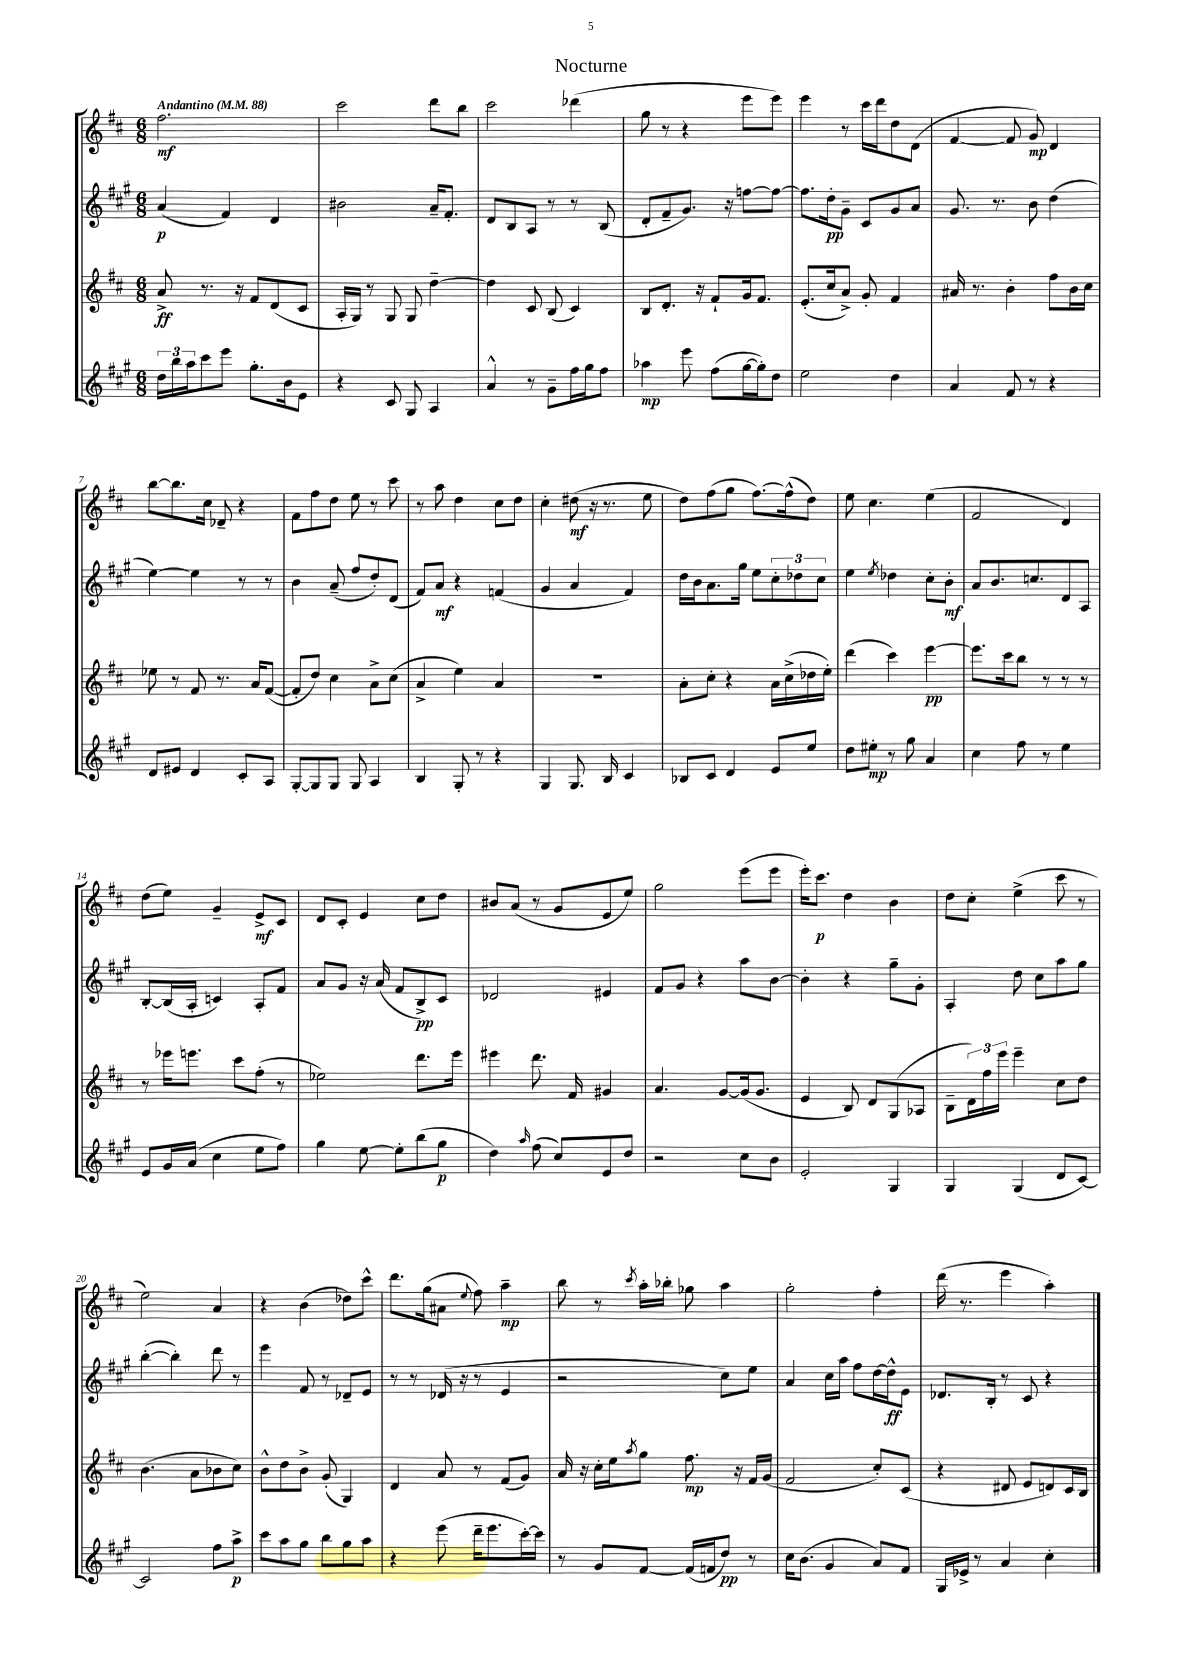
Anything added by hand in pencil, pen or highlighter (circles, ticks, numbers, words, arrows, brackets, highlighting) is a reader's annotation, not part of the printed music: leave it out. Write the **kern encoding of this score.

**kern	**kern	**kern	**kern
*staff4	*staff3	*staff2	*staff1
*clefG2	*clefG2	*clefG2	*clefG2
*k[f#c#g#]	*k[f#c#]	*k[f#c#g#]	*k[f#c#]
*M6/8	*M6/8	*M6/8	*M6/8
*MM88	*MM88	*MM88	*MM88
24dd	8a^	(4a	2.ff#
24bb	.	.	.
24aa	.	.	.
8ccc#	8.r	.	.
8eee	.	4f#)	.
.	16r	.	.
8.gg#'	8f#	.	.
.	(8d	4d	.
16b	.	.	.
8e	8c#	.	.
=	=	=	=
4r	16A'	2b#	2ccc#
.	16G)	.	.
.	8r	.	.
8c#	8G	.	.
8G#	8G	.	.
4A	[4dd~	16a~	8ddd
.	.	8.f#'	.
.	.	.	8bb
=	=	=	=
4a^^	4dd]	8d	2ccc#
.	.	8B	.
8r	8c#	8A	.
8g#~	(8B	8r	.
16ff#	4c#)	8r	(4ddd-
16gg#	.	.	.
8ff#	.	(8B	.
=	=	=	=
4aa-	8B	8d'	8gg
.	8.d'	8f#~	8r
8eee	.	8.g#)	4r
.	16r	.	.
(8ff#	8f#`	.	.
.	.	16r	.
[16gg#	16g	[8ff	8eee
16gg#'])	8.f#	.	.
8dd	.	8ff_	8eee)
=	=	=	=
2ee	(8.e'	8.ff]	4eee
.	16cc#	16dd'	.
.	8a^)	8g#~	8r
.	8g'	8c#	16ccc#
.	.	.	16ddd
4dd	4f#	8g#	8dd
.	.	8a	(8d
=	=	=	=
4a	16a#	8.g#	[4f#
.	8.r	.	.
.	.	8.r	.
8f#	4b'	.	8f#]
8r	.	8b	8g)
4r	8ff#	(4dd	4d
.	16b	.	.
.	16cc#	.	.
=	=	=	=
8d	8ee-	[4ee)	[8bb
8e#	8r	.	8.bb]
4d	8f#	4ee]	.
.	.	.	16cc#
.	8.r	.	8d-~
8c#'	.	8r	4r
.	16a	.	.
8A	([8f#	8r	.
=	=	=	=
[8G#'	8f#']	4b	8f#
8G#]	8dd)	.	8ff#
8G#	4cc#	(8a~	8dd
8G#	.	8ff#	8ee
4A	8a^	8dd')	8r
.	(8cc#	(8d	8ccc#
=	=	=	=
4B	4a^	8f#)	8r
.	.	8a	8aa
8G#'	4ee)	4r	4dd
8r	.	.	.
4r	4a	(4f	8cc#
.	.	.	8dd
=	=	=	=
4G#	2.r	4g#	4cc#'
8.G#	.	4a	(8dd#
.	.	.	16r
16B	.	.	8.r
4c#	.	4f#)	.
.	.	.	8ee
=	=	=	=
8B-	8a'	16dd	8dd)
.	.	16b	.
8c#	8cc#'	8.a	(8ff#
4d	4r	.	8gg
.	.	16gg#	.
.	.	8ee	[8.ff#)
8e	16a	12cc#'	.
.	(16cc#^	.	(16ff#^^]
.	.	12dd-	.
8ee	16dd-	.	8dd)
.	.	12cc#	.
.	16ee')	.	.
=	=	=	=
8dd	(4ddd	4ee	8ee
8ee#'	.	.	4.cc#
.	.	8qee	.
8r	4ccc#)	4dd-	.
8gg#	.	.	.
4a	[4eee	8cc#'	(4ee
.	.	8b'	.
=	=	=	=
4cc#	8.eee]	8a	2f#
.	.	8.b	.
.	16ccc#	.	.
8ff#	8bb	.	.
.	.	8.cc	.
8r	8r	.	.
4ee	8r	8d	4d)
.	8r	8A	.
=	=	=	=
8e	8r	[8B'	(8dd
16g#	16eee-	(16B]	8ee)
(16a	8.eee	16A'	.
4cc#	.	4c)	4g~
.	8ccc#	.	.
8ee	(8ff#'	8A'	8e^
8ff#)	8r	8f#	8c#
=	=	=	=
4gg#	2ee-)	8a	8d
.	.	8g#	8c#'
[8ee	.	16r	4e
.	.	(16a	.
8ee']	.	8f#	.
(8bb	8.ddd	8B^)	8cc#
8gg#	.	8c#	8dd
.	16eee	.	.
=	=	=	=
4dd)	4eee#	2d-	8b#
.	.	.	(8a
16qqaa	.	.	.
(8ff#	8.ddd	.	8r
8cc#)	.	.	8g
.	16f#	.	.
8e	4g#	4e#	8e
8dd	.	.	8ee)
=	=	=	=
2r	4.a	8f#	2gg
.	.	8g#	.
.	.	4r	.
.	[8g	.	.
8cc#	(16g]	8aa	(8eee
.	8.g	.	.
8b	.	[8b	8eee
=	=	=	=
2e'	4e	4b']	16eee')
.	.	.	8.ccc#
.	8B)	4r	4dd
.	8d	.	.
4G#	(8G	8gg#~	4b
.	8A-	8g#'	.
=	=	=	=
4G#	8B~	4A'	8dd
.	24d)	.	8cc#'
.	24ff#	.	.
.	24eee	.	.
(4G#	4eee~	8dd	(4ee^
.	.	8cc#	.
8d	8cc#	8aa	8ccc#
[8c#)	8dd	8gg#	8r
=	=	=	=
2c#]	(4.b	([4bb'	2ee)
.	.	4bb'])	.
.	8a	.	.
8ff#	8b-	8ddd	4a
8aa^	8cc#)	8r	.
=	=	=	=
8ccc#	8b^^	4eee	4r
8aa	8dd	.	.
8gg#	8b^	8f#	(4b
8bb	(8g'	8r	.
8gg#	4G)	8d-~	8dd-)
8aa	.	8e	8ccc#^^
=	=	=	=
4r	4d	8r	8.ddd
.	.	8r	.
.	.	.	(16gg
(8eee	8a	(16d-	8a#
.	.	16r	.
.	.	.	8qqee
16ddd~	8r	8r	8ff#)
8.eee	.	.	.
.	(8f#	4e	4aa~
[16ccc#')	8g)	.	.
16ccc#]	.	.	.
=	=	=	=
8r	16a	2r	8bb
.	16r	.	.
8g#	16cc#'	.	8r
.	16ee	.	.
.	8qaa	.	8qccc#
[8f#	8gg	.	16aa'
.	.	.	16bb-'
(16f#]	8.ff#	.	8gg-
16f	.	.	.
8dd)	.	8cc#)	4aa
.	16r	.	.
8r	16f#	8ee	.
.	(16g	.	.
=	=	=	=
16cc#	2f#	4a	2gg'
(8.b	.	.	.
4g#	.	16cc#	.
.	.	16aa	.
.	.	8ff#	.
8a)	8cc#')	[16dd	4ff#'
.	.	16dd^^]	.
8f#	(8c#	8e	.
=	=	=	=
16G#	4r	8.d-	(16ddd
16e-^	.	.	8.r
8r	.	.	.
.	.	16B'	.
4a	8d#	8r	4eee
.	8e	8c#	.
4cc#'	8d)	4r	4aa')
.	16c#	.	.
.	16B	.	.
==	==	==	==
*-	*-	*-	*-
